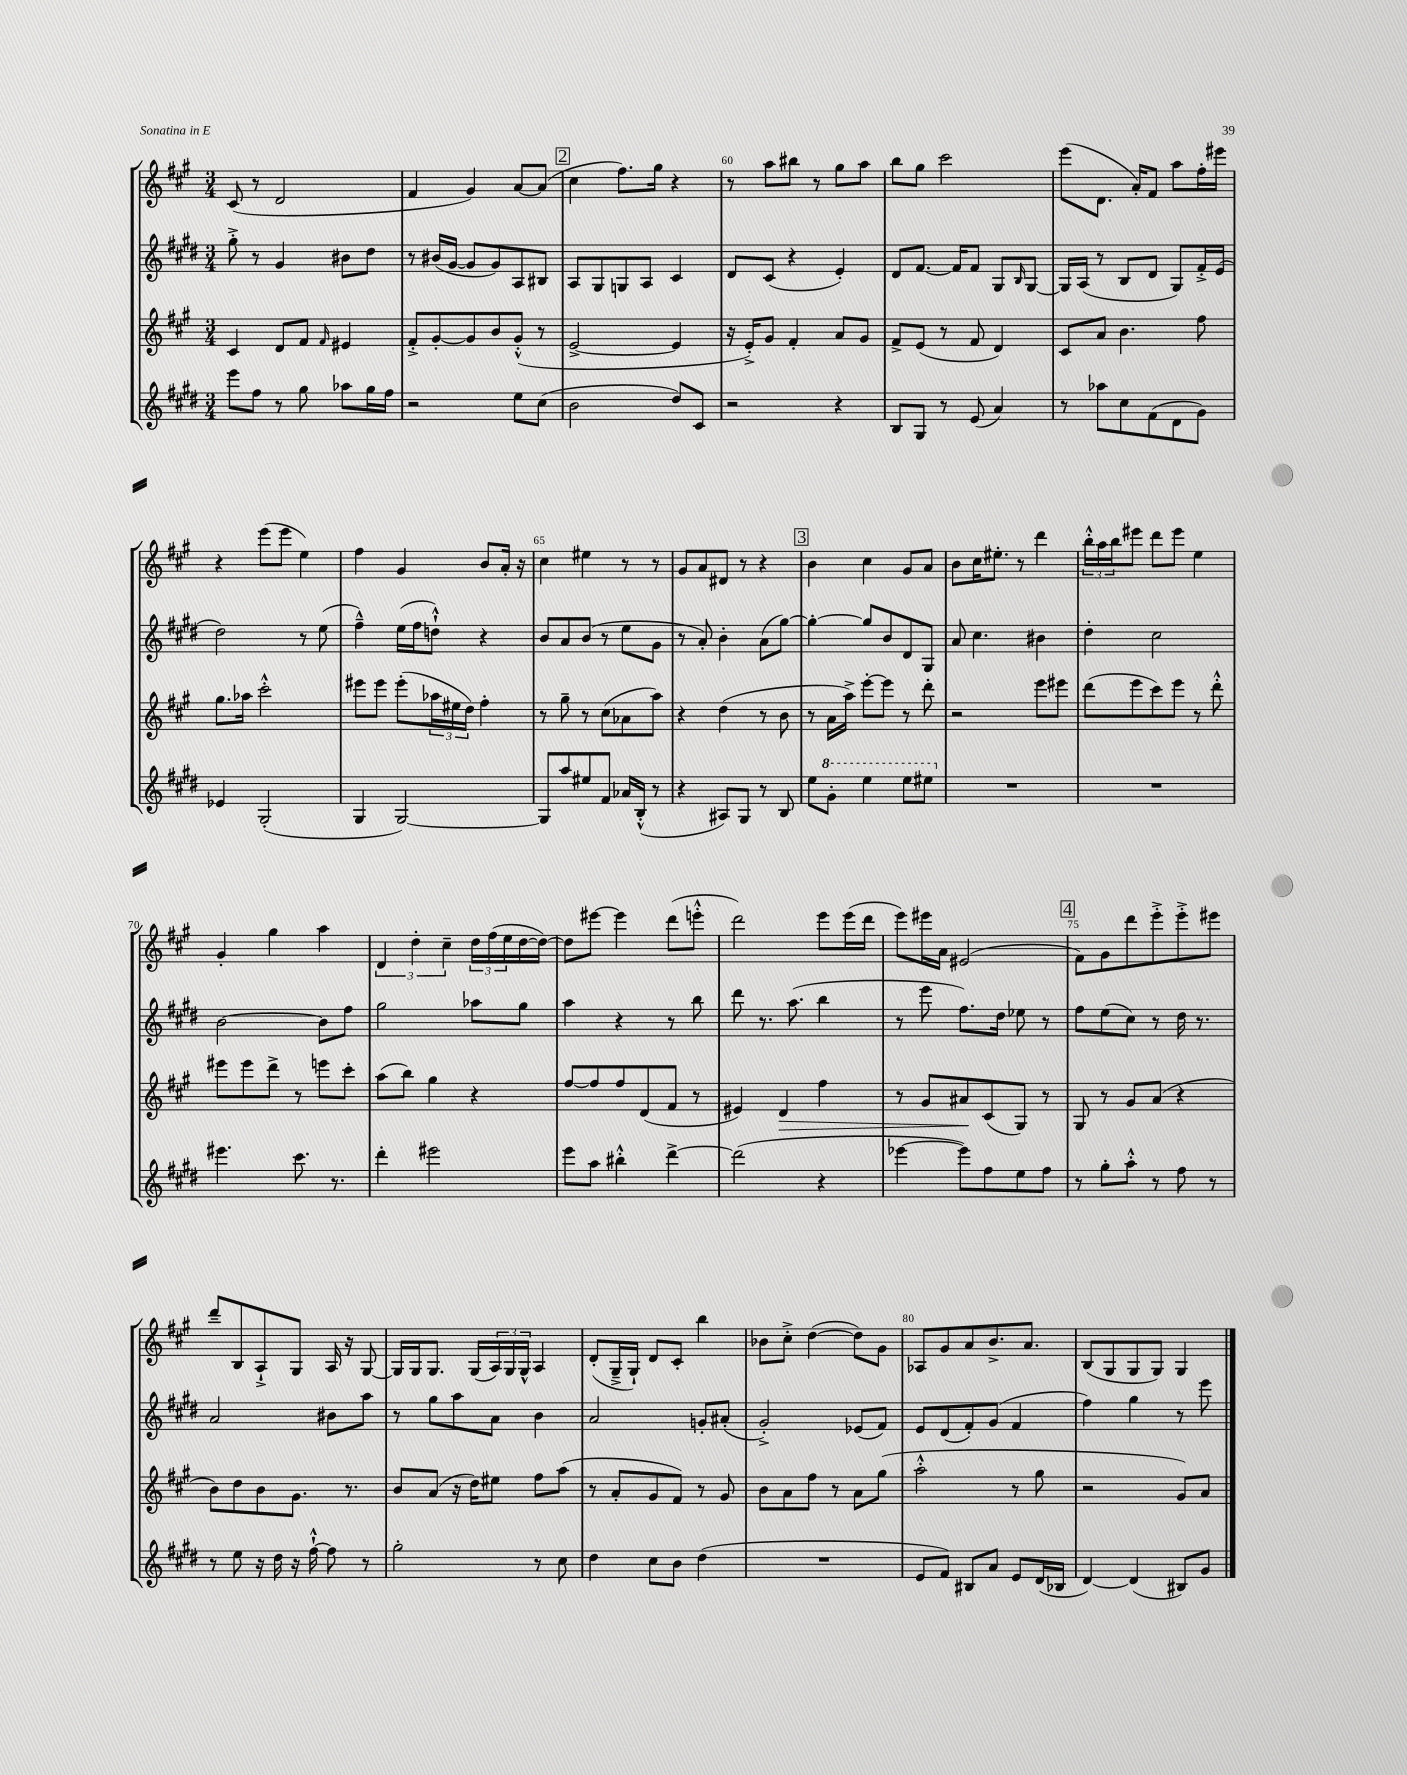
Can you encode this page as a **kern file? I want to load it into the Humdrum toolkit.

**kern	**kern	**kern	**kern
*staff4	*staff3	*staff2	*staff1
*clefG2	*clefG2	*clefG2	*clefG2
*k[f#c#g#d#]	*k[f#c#g#]	*k[f#c#g#d#]	*k[f#c#g#]
*M3/4	*M3/4	*M3/4	*M3/4
8eee\L	4c#/	8gg#'^\	(8c#/
8ff#\J	.	8r	8r
8r	8d/L	4g#/	2d/
8gg#\	8f#/J	.	.
.	16qqf#/	.	.
8aa-\L	4e#/	8b#\L	.
16gg#\L	.	8dd#\J	.
16ff#\JJ	.	.	.
=	=	=	=
2r	8f#'^/L	8r	4f#/
.	[8g#'/	(16b#/LL	.
.	.	[16g#/JJ	.
.	8g#/]	8g#/]L	4g#/)
.	8b/	8g#/)	.
8ee\L	(8g#'^^/J	8A/	[8a/L
(8cc#\J	8r	8B#/J	(8a/]J
=	=	=	=
2b\	[2e^/	8A/L	4cc#\
.	.	8G#/	.
.	.	8G/	8.ff#\L)
.	.	8A/J	.
.	.	.	16gg#\Jk
8dd#/L)	4e/]	4c#/	4r
8c#/J	.	.	.
=	=	=	=
2r	16r	8d#/L	8r
.	16e'^/LK)	.	.
.	8g#/J	(8c#/J	8aa\L
.	4f#'/	4r	8bb#\J
.	.	.	8r
4r	8a/L	4e'/)	8gg#\L
.	8g#/J	.	8aa\J
=	=	=	=
8B/L	8f#^/L	8d#/L	8bb\L
8G#/J	(8e/J	[8.f#/J	8gg#\J
8r	8r	.	2ccc#\
.	.	16f#/]LK	.
(8e/	8f#/	8f#/J	.
4a/)	4d/)	8G#/L	.
.	.	16qqB/	.
.	.	[8G#/J	.
=	=	=	=
8r	8c#/L	16G#/]LL	(8eee\L
.	.	(16A/JJ	.
8aa-\L	8a/J	8r	8.d\J
8cc#\	4.b\	8B/L	.
.	.	.	16a'/LK)
(8f#\	.	8d#/J	8f#/J
8d#\	.	8G#/L)	8aa\L
8g#\J)	8ff#\	16f#'^/L	16ff#'\L
.	.	(16e/JJ	16eee#\JJ
=	=	=	=
4e-/	8.gg#\L	2dd#\)	4r
.	16aa-\Jk	.	.
(2G#'/	2ccc#'^^\	.	(8eee\L
.	.	.	8eee\J
.	.	8r	4ee\)
.	.	(8ee\	.
=	=	=	=
4G#/	8eee#\L	4ff#~^^\)	4ff#\
.	8eee#\J	.	.
[2G#/)	(8eee#'\L	(16ee\LL	4g#/
.	.	16ff#\J	.
.	24aa-\L	8dd`^^\J)	.
.	24ee#\	.	.
.	24dd\JJ)	.	.
.	4ff#'\	4r	8b/L
.	.	.	16a'/Jk
.	.	.	16r
=	=	=	=
8G#/]L	8r	8b/L	4cc#\
8aa/	8gg#~\	8a/	.
8ee#/	8r	(8b/J	4ee#\
8f#/J	(8cc#\L	8r	.
16a-/LL	8a-\	8ee\L	8r
(16B'^^/JJ	.	.	.
8r	8aa\J)	8g#\J	8r
=	=	=	=
4r	4r	8r	8g#/L
.	.	8a'/)	8a/
8A#/L)	(4dd\	4b'\	8d#/J
8G#/J	.	.	8r
8r	8r	(8a\L	4r
8B/	8b\	[8gg#\J)	.
=	=	=	=
8ee\L	8r	4gg#'\_	4b\
8gg#'\J	16a\LL	.	.
.	16aa^\JJ)	.	.
4eee\	[8eee'\L	8gg#/]L	4cc#\
.	8eee\]J	8b/	.
8eee\L	8r	8d#/	8g#/L
8eee#\J	8ddd'\	8G#/J	8a/J
=	=	=	=
2.r	2r	8a/	8b\L
.	.	4.cc#\	16cc#\K
.	.	.	8.ee#'\J
.	.	.	8r
.	8eee\L	4b#\	4ddd\
.	8eee#\J	.	.
=	=	=	=
2.r	(8ddd\L	4dd#'\	24bb'^^\LL
.	.	.	24aa\
.	.	.	24bb\J
.	8eee\	.	8eee#\J
.	8ccc#\)	2cc#\	8ddd\L
.	8eee\J	.	8eee#\J
.	8r	.	4ee\
.	8ddd'^^\	.	.
=	=	=	=
4.eee#\	8eee#\L	[2b\	4g#'/
.	8eee#\	.	.
.	8ddd^\J	.	4gg#\
8.ccc#\	8r	.	.
.	8eee\L	8b\]L	4aa\
8.r	.	.	.
.	8ccc#'\J	8ff#\J	.
=	=	=	=
4ddd#'\	(8aa\L	2gg#\	6d/
.	8bb\J)	.	.
.	.	.	6dd'\
2eee#\	4gg#\	.	.
.	.	.	6cc#~\
.	4r	8aa-\L	24dd\LL
.	.	.	(24ff#\
.	.	.	24ee\
.	.	8gg#\J	[16dd\
.	.	.	16dd\_JJ)
=	=	=	=
8eee\L	[8ff#/L	4aa\	8dd\]L
8aa\J	8ff#/]	.	[8eee#\J
4bb#'^^\	8ff#/	4r	4eee#\]
.	(8d/	.	.
[4ddd#^\	8f#/J	8r	(8ddd\L
.	8r	8bb\	8eee'^^\J
=	=	=	=
(2ddd#\]	4e#/)	8ddd#\	2ddd\)
.	.	8.r	.
.	4d/	.	.
.	.	(8.aa\	.
4r	4ff#\	4bb\	8eee\L
.	.	.	(16eee\L
.	.	.	16ddd\JJ
=	=	=	=
[4eee-\	8r	8r	8eee\L)
.	8g#/L	8eee\	16eee#\L
.	.	.	16a\JJ
8eee-\]L)	8a#/	8.ff#\L)	(2e#/
8ff#\	(8c#/	.	.
.	.	16dd#\Jk	.
8ee\	8G#/J)	8ee-\	.
8ff#\J	8r	8r	.
=	=	=	=
8r	8G#/	8ff#\L	8f#\L)
8gg#'\L	8r	(8ee\	8g#\
8aa'^^\J	8g#/L	8cc#\J)	8ddd\
8r	(8a/J	8r	8eee'^\
8ff#\	4r	16dd#\	8eee'^\
.	.	8.r	.
8r	.	.	8eee#\J
=	=	=	=
8r	8b\L)	2a/	8ddd~/L
8ee\	8dd\	.	8B/
16r	8b\	.	8A`^/
16dd#\	.	.	.
16r	8.g#\J	.	8G#/J
[16ff#`^^\	.	.	.
8ff#\]	.	8b#\L	16A/
.	8.r	.	16r
8r	.	8aa\J	[8G#/
=	=	=	=
2gg#'\	8b/L	8r	16G#/]LL
.	.	.	16G#/J
.	(8a/J	8gg#\L	8.G#/J
.	16r	8aa\	.
.	16dd\LK)	.	(16G#/LL
.	8ee#\J	8a\J	24A/)
.	.	.	24G#/
.	.	.	24G#^^/JJ
8r	8ff#\L	4b\	4A/
8cc#\	(8aa\J	.	.
=	=	=	=
4dd#\	8r	2a/	(8d'/L
.	8a'/L	.	16G#~^/L
.	.	.	16G#`/JJ)
8cc#\L	8g#/	.	8d/L
8b\J	8f#/J)	.	8c#'/J
(4dd#\	8r	8g'/L	4bb\
.	8g#/	(8a#'/J	.
=	=	=	=
2.r	8b\L	2g#'^/)	8b-\L
.	8a\	.	8cc#'^\J
.	8ff#\J	.	([4dd\
.	8r	.	.
.	8a\L	(8e-/L	8dd\]L)
.	(8gg#\J	8f#/J)	8g#\J
=	=	=	=
8e/L	2aa'^^\	8e/L	8A-/L
8f#/J)	.	(8d#/	8g#/
8B#/L	.	8f#'/)	8a/
8a/J	.	(8g#/J	8.b^/
8e/L	8r	4f#/	.
.	.	.	8.a/J
(16d#/L	8gg#\	.	.
16B-/JJ	.	.	.
=	=	=	=
[4d#/)	2r	4ff#\)	(8B/L
.	.	.	8G#/
(4d#/]	.	4gg#\	8G#/
.	.	.	8G#/J)
8B#/L)	8g#/L)	8r	4G#/
8g#/J	8a/J	8eee\	.
==	==	==	==
*-	*-	*-	*-
